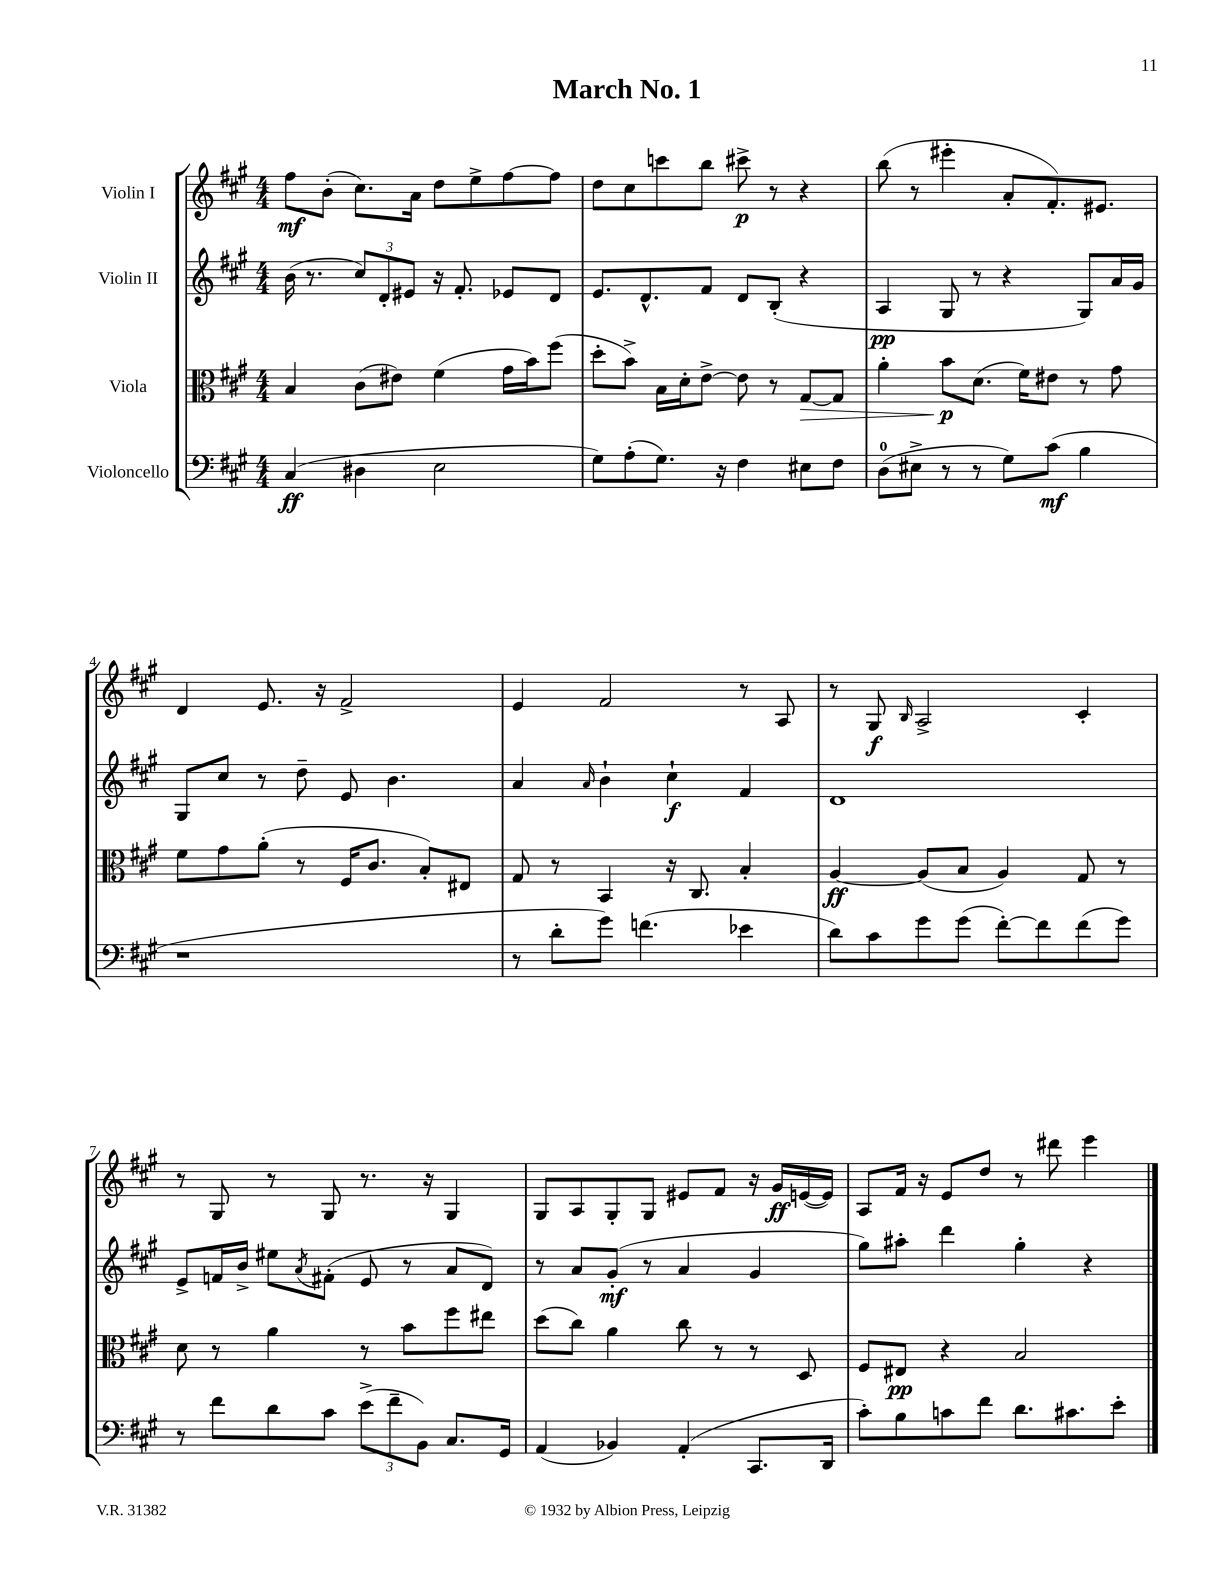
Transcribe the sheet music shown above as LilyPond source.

\header { title = "March No. 1" }
<<
\new StaffGroup <<
\new Staff = "s0" \with { instrumentName = "Violin I" } {
    \clef treble \key a \major \numericTimeSignature \time 4/4
    fis''8\mf b'8-.( cis''8.) a'16 d''8 e''8-> fis''8~ fis''8 |
    d''8 cis''8 c'''8 b''8 cis'''8->\p r8 r4 |
    b''8( r8 eis'''4-. a'8-. fis'8.-.) eis'8. |
    d'4 e'8. r16 fis'2-> |
    e'4 fis'2 r8 a8 |
    r8 gis8\f \grace { b16 } a2-> cis'4-. |
    r8 gis8 r8 gis8 r8. r16 gis4 |
    gis8 a8 gis8-. gis8 eis'8 fis'8 r16 gis'16\ff e'16~( e'16) |
    a8 fis'16 r16 e'8 d''8 r8 dis'''8 e'''4 \bar "|." |
}
\new Staff = "s1" \with { instrumentName = "Violin II" } {
    \clef treble \key a \major \numericTimeSignature \time 4/4
    b'16( r8. \tuplet 3/2 { cis''8) d'8-. eis'8 } r16 fis'8.-. ees'8 d'8 |
    e'8. d'8.-^ fis'8 d'8 b8-.( r4 |
    a4\pp gis8 r8 r4 gis8) a'16 gis'16 |
    gis8 cis''8 r8 d''8-- e'8 b'4. |
    a'4 \grace { a'16 } b'4-! cis''4-!\f fis'4 |
    d'1 |
    e'8-> f'16 b'16-> eis''8 \acciaccatura { a'8 } fis'8-.( e'8 r8 a'8 d'8) |
    r8 a'8 gis'8-.\mf( r8 a'4 gis'4 |
    gis''8) ais''8-. d'''4 gis''4-. r4 \bar "|." |
}
\new Staff = "s2" \with { instrumentName = "Viola" } {
    \clef alto \key a \major \numericTimeSignature \time 4/4
    b4 cis'8( eis'8) fis'4( gis'16 b'16) fis''8( |
    d''8-. b'8->) b16 d'16-. e'8~-> e'8 r8 gis8~\> gis8 |
    a'4-. b'8\p\! d'8.( fis'16) eis'8 r8 gis'8 |
    fis'8 gis'8 a'8-.( r8 fis16 cis'8. b8-.) eis8 |
    gis8 r8 b,4 r16 cis8. b4-. |
    a4~\ff a8( b8 a4) gis8 r8 |
    d'8 r8 a'4 r8 b'8 fis''8 eis''8 |
    d''8( cis''8) a'4 cis''8 r8 r8 d8 |
    fis8 eis8\pp r4 b2 \bar "|." |
}
\new Staff = "s3" \with { instrumentName = "Violoncello" } {
    \clef bass \key a \major \numericTimeSignature \time 4/4
    cis4\ff( dis4 e2 |
    gis8) a8-.( gis8.) r16 fis4 eis8 fis8 |
    d8-0( eis8-> r8 r8 gis8) cis'8\mf( b4 |
    r1 |
    r8 d'8-. gis'8) f'4.( ees'4 |
    d'8) cis'8 gis'8 gis'8( fis'8~-.) fis'8 fis'8( gis'8) |
    r8 fis'8 d'8 cis'8 \tuplet 3/2 { e'8->( fis'8-- b,8) } cis8. gis,16 |
    a,4( bes,4) a,4-.( cis,8. d,16 |
    cis'8-.) b8 c'8 fis'8 d'8. cis'8. e'8-. \bar "|." |
}
>>
>>
